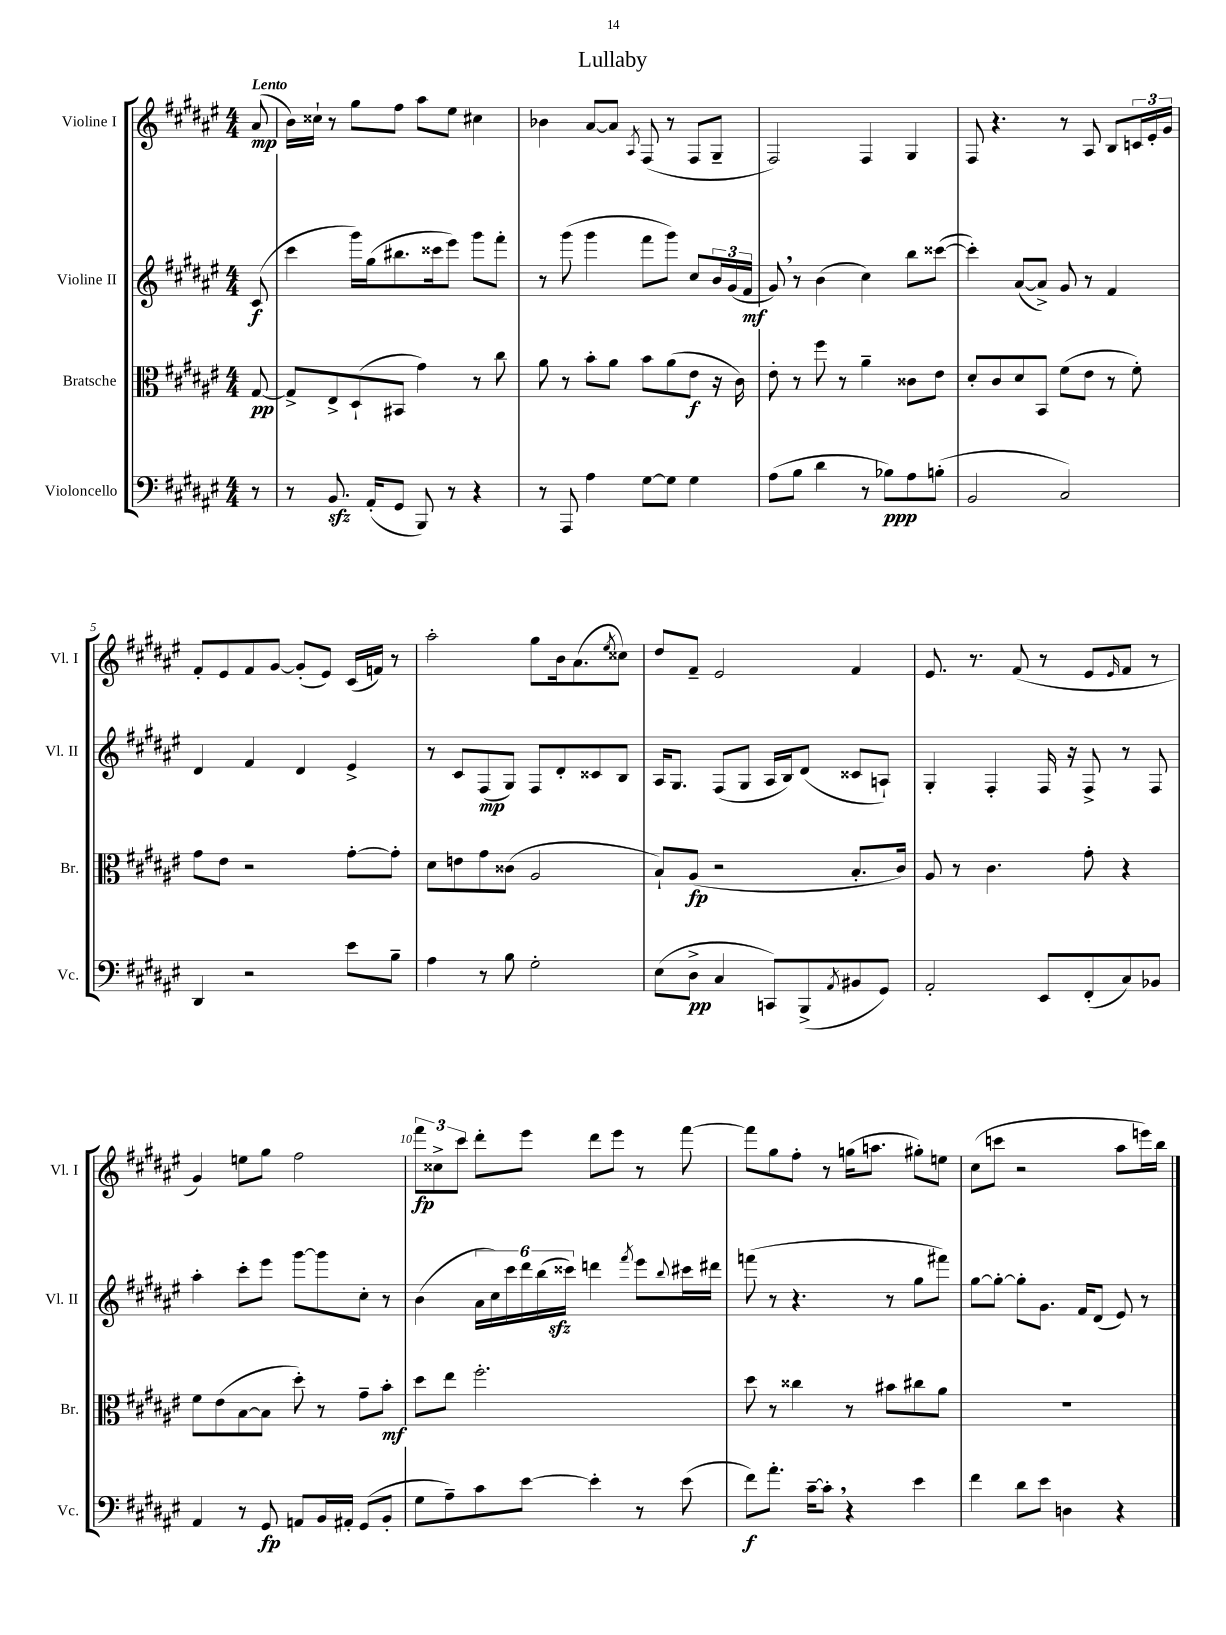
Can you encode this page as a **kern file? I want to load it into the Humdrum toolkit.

**kern	**dynam	**kern	**dynam	**kern	**dynam	**kern	**dynam
*part4	*part4	*part3	*part3	*part2	*part2	*part1	*part1
*staff4	*staff4	*staff3	*staff3	*staff2	*staff2	*staff1	*staff1
*I"Violoncello	*	*I"Bratsche	*	*I"Violine II	*	*I"Violine I	*
*I'Vc.	*	*I'Br.	*	*I'Vl. II	*	*I'Vl. I	*
*clefF4	*	*clefC3	*	*clefG2	*	*clefG2	*
*k[f#c#g#d#a#e#]	*	*k[f#c#g#d#a#e#]	*	*k[f#c#g#d#a#e#]	*	*k[f#c#g#d#a#e#]	*
*M4/4	*	*M4/4	*	*M4/4	*	*M4/4	*
=	=	=	=	=	=	=	=
!	!	!	!	!	!	!LO:TX:a:B:t=Lento	!
8r	.	[8G#/	pp	(8c#/	f	(8a#/	mp
=1	=1	=1	=1	=1	=1	=1	=1
8r	.	8G#^/L]	.	4ccc#\	.	16b\LL)	.
.	.	.	.	.	.	16cc##X`\JJ	.
8.BBzz/	.	8E#^/	.	.	.	8r	.
.	.	(8D#`/	.	16ggg#\LL)	.	8gg#\L	.
(16AA#'/KL	.	.	.	(16gg#\J	.	.	.
8GG#/J	.	8BB#X/J	.	8.bb#X\	.	8ff#\J	.
8BBB/)	.	4g#\)	.	.	.	8aa#\L	.
.	.	.	.	16ccc##X\k	.	.	.
8r	.	.	.	8eee#\J)	.	8ee#\J	.
4r	.	8r	.	8ggg#\L	.	4cc#X\	.
.	.	8cc#\	.	8fff#'\J	.	.	.
=2	=2	=2	=2	=2	=2	=2	=2
8r	.	8a#\	.	8r	.	4b-X\	.
8AAA#/	.	8r	.	(8ggg#\	.	.	.
4A#\	.	8b'\L	.	4ggg#\	.	[8a#/L	.
.	.	8a#\J	.	.	.	8a#/J]	.
.	.	.	.	.	.	8qA#/	.
[8G#\L	.	8b\L	.	8fff#\L	.	(8F#/	.
8G#\J]	.	(8a#\	.	8ggg#\J)	.	8r	.
4G#\	.	8e#\J	f	8cc#/L	.	8F#/L	.
.	.	16r	.	24b/L	.	8G#~/J	.
.	.	.	.	(24g#/	.	.	.
.	.	16c#\)	.	.	.	.	.
.	.	.	.	24f#/JJ	mf	.	.
=3	=3	=3	=3	=3	=3	=3	=3
(8A#\L	.	8e#'\	.	8g#,/)	.	2F#/)	.
8B\J	.	8r	.	8r	.	.	.
4d#\	.	8ff#\	.	(4b\	.	.	.
.	.	8r	.	.	.	.	.
8r	.	4a#~\	.	4cc#\)	.	4F#/	.
8B-X\L)	ppp	.	.	.	.	.	.
8A#\	.	8c##X\L	.	8bb\L	.	4G#/	.
(8Bn'\J	.	8e#\J	.	([8ccc##X\J	.	.	.
=4	=4	=4	=4	=4	=4	=4	=4
2BB/	.	8d#'/L	.	4ccc##'\])	.	8F#/	.
.	.	8c#/	.	.	.	4.r	.
.	.	8d#/	.	([8a#/L	.	.	.
.	.	8BB/J	.	8a#^/J])	.	.	.
2C#/)	.	(8f#\L	.	8g#/	.	8r	.
.	.	8e#\J	.	8r	.	8A#/	.
.	.	8r	.	4f#/	.	8B/L	.
.	.	8f#'\)	.	.	.	24cn/L	.
.	.	.	.	.	.	24e#'/	.
.	.	.	.	.	.	24g#/JJ	.
!!LO:LB:g=z
=5	=5	=5	=5	=5	=5	=5	=5
4DD#/	.	8g#\L	.	4d#/	.	8f#'/L	.
.	.	8e#\J	.	.	.	8e#/	.
2r	.	2r	.	4f#/	.	8f#/	.
.	.	.	.	.	.	[8g#/J	.
.	.	.	.	4d#/	.	(8g#'/L]	.
.	.	.	.	.	.	8e#/J)	.
8e#\L	.	[8g#'\L	.	4e#^/	.	(16c#/LL	.
.	.	.	.	.	.	16fn/JJ)	.
8B~\J	.	8g#'\J]	.	.	.	8r	.
=6	=6	=6	=6	=6	=6	=6	=6
4A#\	.	8d#\L	.	8r	.	2aa#'\	.
.	.	8en\	.	8c#/L	.	.	.
8r	.	8g#\	.	(8F#/	mp	.	.
8B\	.	(8c##X\J	.	8G#/J)	.	.	.
2G#'\	.	2A#/	.	8F#/L	.	8gg#\L	.
.	.	.	.	8d#'/	.	16b\k	.
.	.	.	.	.	.	(8.a#\	.
.	.	.	.	8c##X/	.	.	.
.	.	.	.	.	.	8qee#/	.
.	.	.	.	8B/J	.	8cc##X\J)	.
=7	=7	=7	=7	=7	=7	=7	=7
(8E#\L	.	8B`/L)	.	16A#/KL	.	8dd#/L	.
.	.	.	.	8.G#/J	.	.	.
8D#^\J	pp	(8A#/J	fp	.	.	8f#~/J	.
4C#/	.	2r	.	(8F#/L	.	2e#/	.
.	.	.	.	8G#/J	.	.	.
8CCn/L)	.	.	.	16A#/LL	.	.	.
.	.	.	.	16B/J)	.	.	.
(8BBB^/	.	.	.	(8d#/J	.	.	.
8qAA#/	.	.	.	.	.	.	.
8BB#X/	.	8.B'/L	.	8c##X/L	.	4f#/	.
8GG#/J)	.	.	.	8An`/J)	.	.	.
.	.	16c#/Jk)	.	.	.	.	.
=8	=8	=8	=8	=8	=8	=8	=8
2AA#'/	.	8A#/	.	4G#'/	.	8.e#/	.
.	.	8r	.	.	.	.	.
.	.	.	.	.	.	8.r	.
.	.	4.c#\	.	4F#'/	.	.	.
.	.	.	.	.	.	(8f#/	.
8EE#/L	.	.	.	16F#/	.	8r	.
.	.	.	.	16r	.	.	.
(8FF#'/	.	8g#'\	.	8F#^/	.	8e#/L	.
.	.	.	.	.	.	16qqe#/	.
8C#/)	.	4r	.	8r	.	8f#/J	.
8BB-X/J	.	.	.	8F#/	.	8r	.
!!LO:LB:g=z
=9	=9	=9	=9	=9	=9	=9	=9
4AA#/	.	8f#\L	.	4aa#'\	.	4g#/)	.
.	.	(8e#\	.	.	.	.	.
8r	.	[8B\	.	8ccc#'\L	.	8een\L	.
8GG#/	fp	8B\J]	.	8eee#\J	.	8gg#\J	.
8AAn/L	.	8dd#'\)	.	[8ggg#\L	.	2ff#\	.
16BB/L	.	8r	.	8ggg#\]	.	.	.
16AA#X'/JJ	.	.	.	.	.	.	.
(8GG#/L	.	8g#~\L	.	8cc#'\J	.	.	.
8BB'/J	.	8b'\J	mf	8r	.	.	.
=10	=10	=10	=10	=10	=10	=10	=10
8G#\L	.	8dd#\L	.	(4b\	.	12fff#\L	fp
.	.	.	.	.	.	12cc##X^\	.
8A#~\)	.	8ee#\J	.	.	.	.	.
.	.	.	.	.	.	12ccc#\J	.
8c#\	.	2.ff#'\	.	24a#\LL	.	8ddd#'\L	.
.	.	.	.	24cc#\)	.	.	.
.	.	.	.	24ccc#\	.	.	.
[8e#\J	.	.	.	24ddd#\	.	8eee#\J	.
.	.	.	.	(24bb\	.	.	.
.	.	.	.	24ccc##Xzz\JJ)	.	.	.
4e#'\]	.	.	.	4dddn\	.	8ddd#\L	.
.	.	.	.	.	.	8eee#\J	.
.	.	.	.	8qfff#/	.	.	.
8r	.	.	.	8eee#\L	.	8r	.
.	.	.	.	8qqbb/	.	.	.
(8e#\	.	.	.	16ccc#X\L	.	[8fff#\	.
.	.	.	.	16ddd#X\JJ	.	.	.
=11	=11	=11	=11	=11	=11	=11	=11
8f#\L)	f	8dd#\	.	(8fffn\	.	8fff#\L]	.
8.a#'\J	.	8r	.	8r	.	8gg#\	.
.	.	4cc##X\	.	4.r	.	8ff#'\J	.
[16c#~\KL	.	.	.	.	.	.	.
8c#',\J]	.	.	.	.	.	8r	.
4r	.	8r	.	.	.	(16ggn\KL	.
.	.	.	.	.	.	8.aan\J	.
.	.	8b#X\L	.	8r	.	.	.
4e#\	.	8cc#X\	.	8gg#\L	.	8gg#X'\L)	.
.	.	8a#\J	.	8fff#X\J)	.	8een\J	.
=12	=12	=12	=12	=12	=12	=12	=12
4f#\	.	1r	.	[8gg#\L	.	(8cc#\L	.
.	.	.	.	8gg#'\J_	.	8cccn\J	.
8d#\L	.	.	.	8gg#'\L]	.	2r	.
8e#\J	.	.	.	8.g#\J	.	.	.
4Dn\	.	.	.	.	.	.	.
.	.	.	.	16f#/KL	.	.	.
.	.	.	.	(8d#/J	.	.	.
4r	.	.	.	8e#/)	.	8aa#\L	.
.	.	.	.	8r	.	16eeen\L)	.
.	.	.	.	.	.	16bb\JJ	.
==	==	==	==	==	==	==	==
*-	*-	*-	*-	*-	*-	*-	*-
